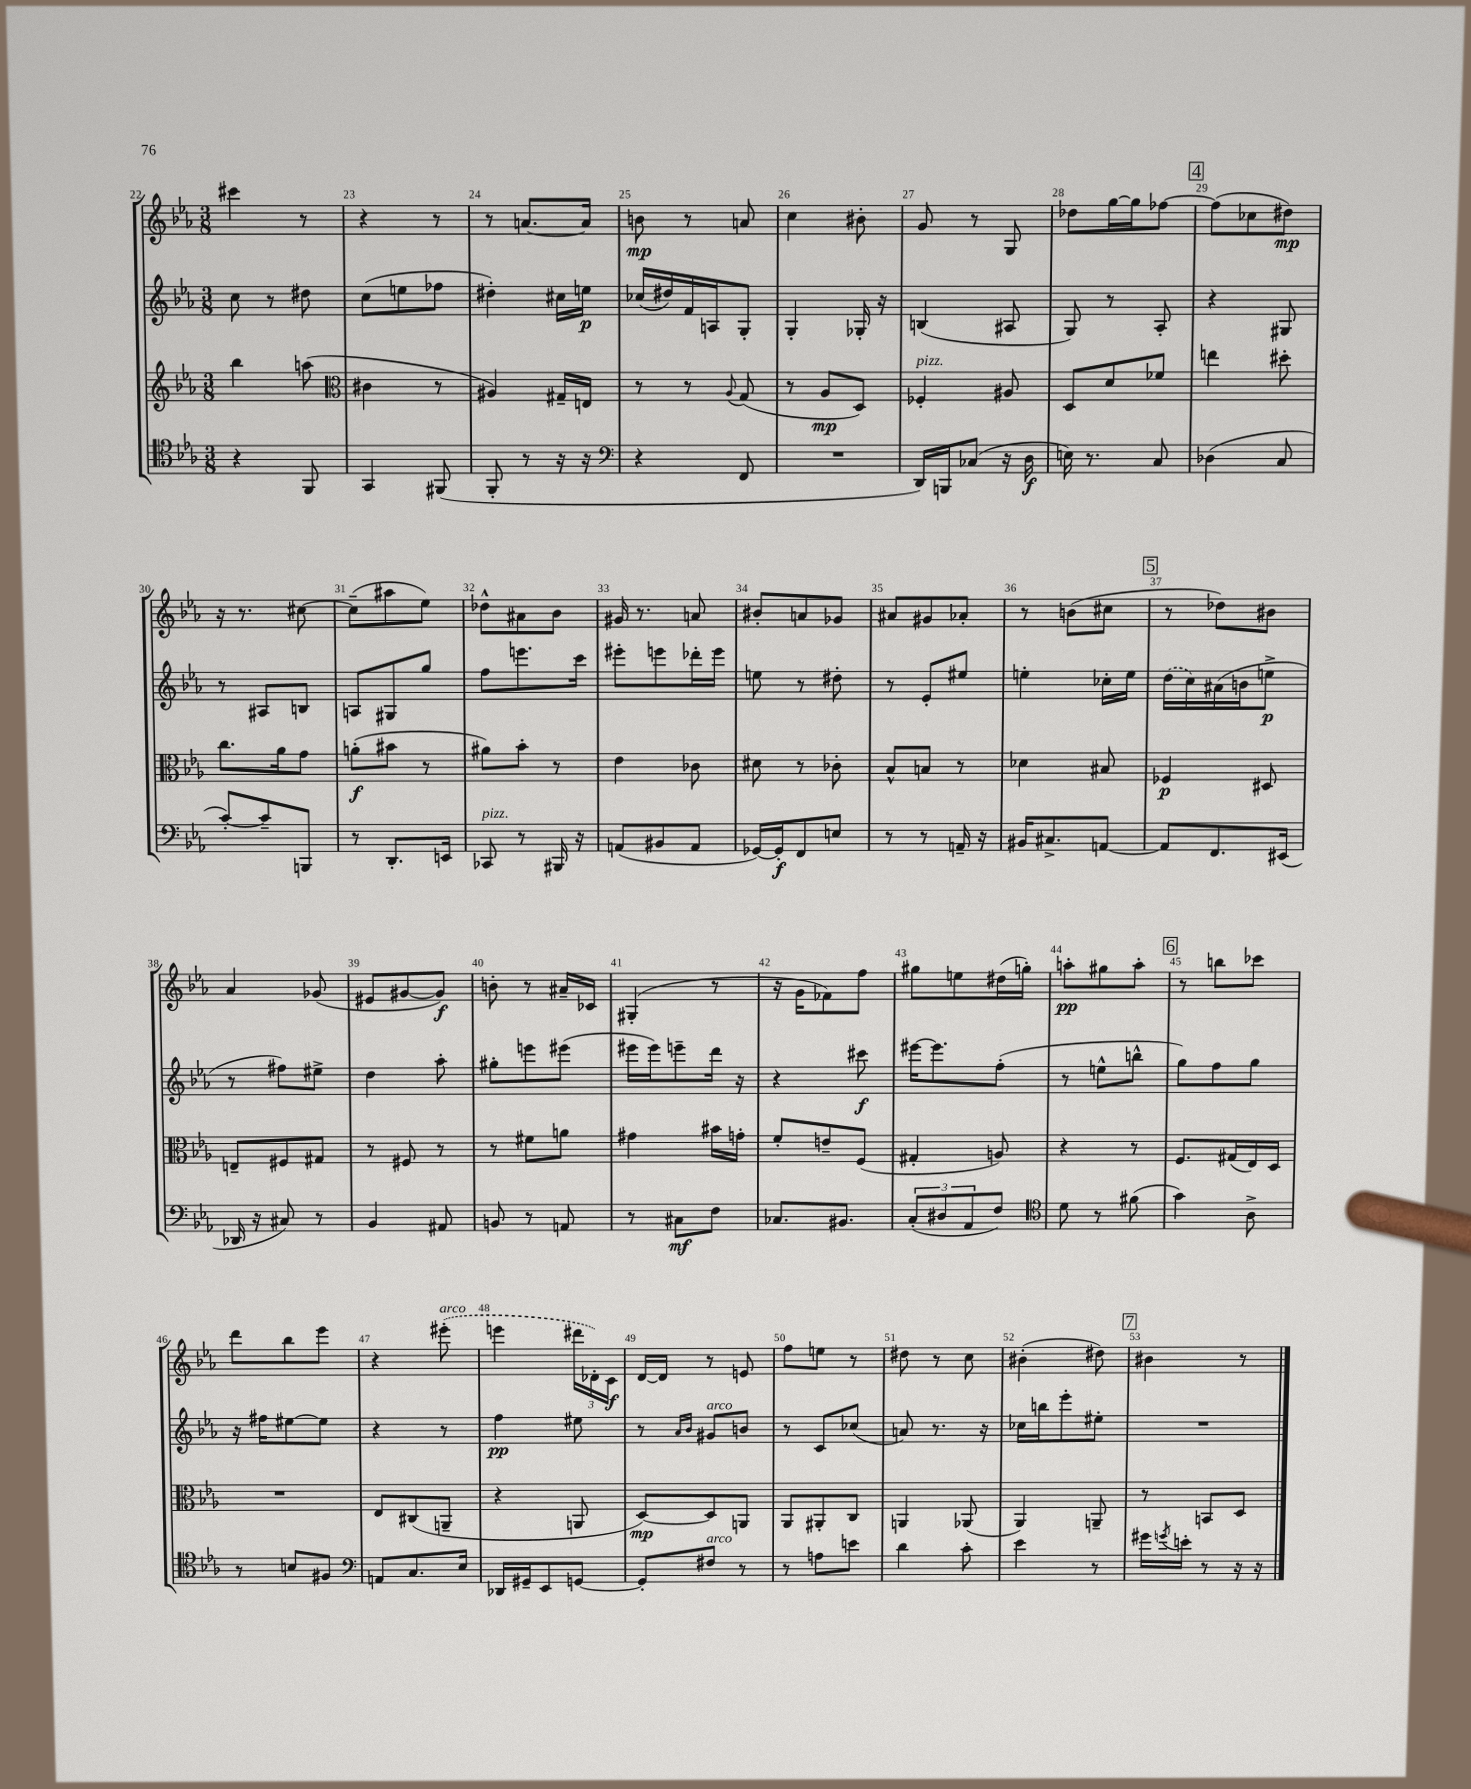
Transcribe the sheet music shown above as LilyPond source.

<<
\new StaffGroup <<
\new Staff = "s0" {
    \clef treble \key ees \major \numericTimeSignature \time 3/8
    cis'''4 r8 |
    r4 r8 |
    r8 a'8.~ a'16 |
    b'8\mp r8 a'8 |
    c''4 bis'8-. |
    g'8 r8 g8 |
    des''8 g''16~ g''16 fes''8~ |
    \mark \markup { \box "4" } fes''8( ces''8 dis''8\mp) |
    r16 r8. cis''8~ |
    cis''8--( ais''8 ees''8) |
    des''8-^ ais'8 bes'8 |
    gis'16 r8. a'8 |
    bis'8-. a'8 ges'8 |
    ais'8 gis'8 aes'8-. |
    r8 b'8( cis''8 |
    \mark \markup { \box "5" } r8 des''8) bis'8 |
    aes'4 ges'8( |
    eis'8 gis'8~ gis'8\f) |
    b'8-. r8 ais'16-- ces'16 |
    gis4-.( r8 |
    r16 g'16 fes'8) f''8 |
    gis''8 e''8 dis''16( g''16-.) |
    a''8-.\pp gis''8 a''8-. |
    \mark \markup { \box "6" } r8 b''8 ces'''8 |
    d'''8 bes''8 ees'''8 |
    r4 \once \slurDashed eis'''8-.^\markup { \italic "arco" }( |
    e'''4 \tuplet 3/2 { dis'''16 des'16-.) c'16\f } |
    d'16~ d'16 r8 e'8 |
    f''8 e''8 r8 |
    dis''8 r8 c''8 |
    bis'4-.( dis''8) |
    \mark \markup { \box "7" } bis'4 r8 \bar "|." |
}
\new Staff = "s1" {
    \clef treble \key ees \major \numericTimeSignature \time 3/8
    c''8 r8 dis''8 |
    c''8( e''8 fes''8 |
    dis''4-.) cis''16 e''16\p |
    ces''16( dis''16) f'16 a16 g8-. |
    g4-. ges16-. r16 |
    b4( ais8 |
    g8) r8 aes8-. |
    \mark \markup { \box "4" } r4 gis8 |
    r8 ais8 b8 |
    a8 gis8 g''8 |
    f''8 e'''8. c'''16 |
    eis'''8-. e'''8 des'''16-. e'''16 |
    e''8 r8 dis''8-. |
    r8 ees'8-. eis''8 |
    e''4-. ces''16-. e''16 |
    \mark \markup { \box "5" } \once \slurDashed d''16( c''16) ais'16( b'16 e''8->\p |
    r8 fis''8) eis''8-> |
    d''4 aes''8-. |
    gis''8-. e'''8 eis'''8( |
    eis'''16 eis'''16) e'''8-- d'''16 r16 |
    r4 cis'''8\f |
    eis'''16~ eis'''8. f''8-.( |
    r8 e''8-^ b''8-^ |
    \mark \markup { \box "6" } g''8) f''8 g''8 |
    r16 fis''16 eis''8~ eis''8 |
    r4 r8 |
    f''4\pp eis''8 |
    r8 \grace { aes'16 bes'16 } gis'8^\markup { \italic "arco" } b'8 |
    r8 c'8 ces''8( |
    a'8) r8. r16 |
    ces''16 b''16 ees'''8-. eis''8-. |
    \mark \markup { \box "7" } R4. \bar "|." |
}
\new Staff = "s2" {
    \clef treble \key ees \major \numericTimeSignature \time 3/8
    bes''4 a''8( |
    \clef alto cis'4 r8 |
    ais4) gis16-- e16 |
    r8 r8 \appoggiatura { aes8 } g8( |
    r8 aes8\mp d8) |
    fes4-.^\markup { \italic "pizz." } ais8 |
    d8 d'8 fes'8 |
    \mark \markup { \box "4" } e''4 dis''8-. |
    c''8. aes'16 g'8 |
    a'8-.\f( bis'8 r8 |
    ais'8) bes'8-. r8 |
    ees'4 ces'8 |
    dis'8 r8 ces'8-. |
    bes8-^ b8 r8 |
    des'4 bis8 |
    \mark \markup { \box "5" } fes4\p dis8 |
    e8-- fis8 gis8 |
    r8 fis8 r8 |
    r8 fis'8 a'8 |
    gis'4 bis'16 g'16-. |
    f'8-. e'8-- f8( |
    gis4-. a8) |
    r4 r8 |
    \mark \markup { \box "6" } f8. gis16( ees16) d16 |
    R4. |
    ees8 cis8( a,8-- |
    r4 a,8 |
    d8~\mp) d8 a,8 |
    aes,8 ais,8-. c8 |
    a,4 aes,8( |
    aes,4) a,8-- |
    \mark \markup { \box "7" } r8 b,8 d8 \bar "|." |
}
\new Staff = "s3" {
    \clef tenor \key ees \major \numericTimeSignature \time 3/8
    r4 f,8 |
    g,4 fis,8( |
    f,8-. r8 r16 r16 |
    \clef bass r4 f,8 |
    R4. |
    d,16) b,,16 ces8( r16 d16\f |
    e16) r8. c8 |
    \mark \markup { \box "4" } des4( c8 |
    c'8~-.) c'8-- b,,8 |
    r8 d,8.-. e,16 |
    ces,8^\markup { \italic "pizz." } r8 bis,,16 r16 |
    a,8( bis,8 a,8 |
    ges,16~) ges,16-.\f f,8 e8 |
    r8 r8 a,16-- r16 |
    bis,16 cis8.-> a,8~ |
    \mark \markup { \box "5" } a,8 f,8. eis,16( |
    des,16 r16 cis8) r8 |
    bes,4 ais,8 |
    b,8 r8 a,8 |
    r8 cis8\mf f8 |
    ces8. bis,8. |
    \tuplet 3/2 { c8-.( dis8 aes,8 } f8) |
    \clef tenor d'8 r8 fis'8( |
    \mark \markup { \box "6" } g'4) aes8-> |
    r8 b8 fis8 |
    \clef bass a,8 c8. ees16 |
    des,16 gis,16-- ees,8 g,8~ |
    g,8-. fis8^\markup { \italic "arco" } r8 |
    r8 a8 e'8 |
    d'4 c'8-. |
    ees'4 r8 |
    \mark \markup { \box "7" } gis'16 \acciaccatura { g'8 } e'16-. r8 r16 r16 \bar "|." |
}
>>
>>
\layout { \context { \Score currentBarNumber = #22 \override BarNumber.break-visibility = ##(#f #t #t) barNumberVisibility = #all-bar-numbers-visible } }
